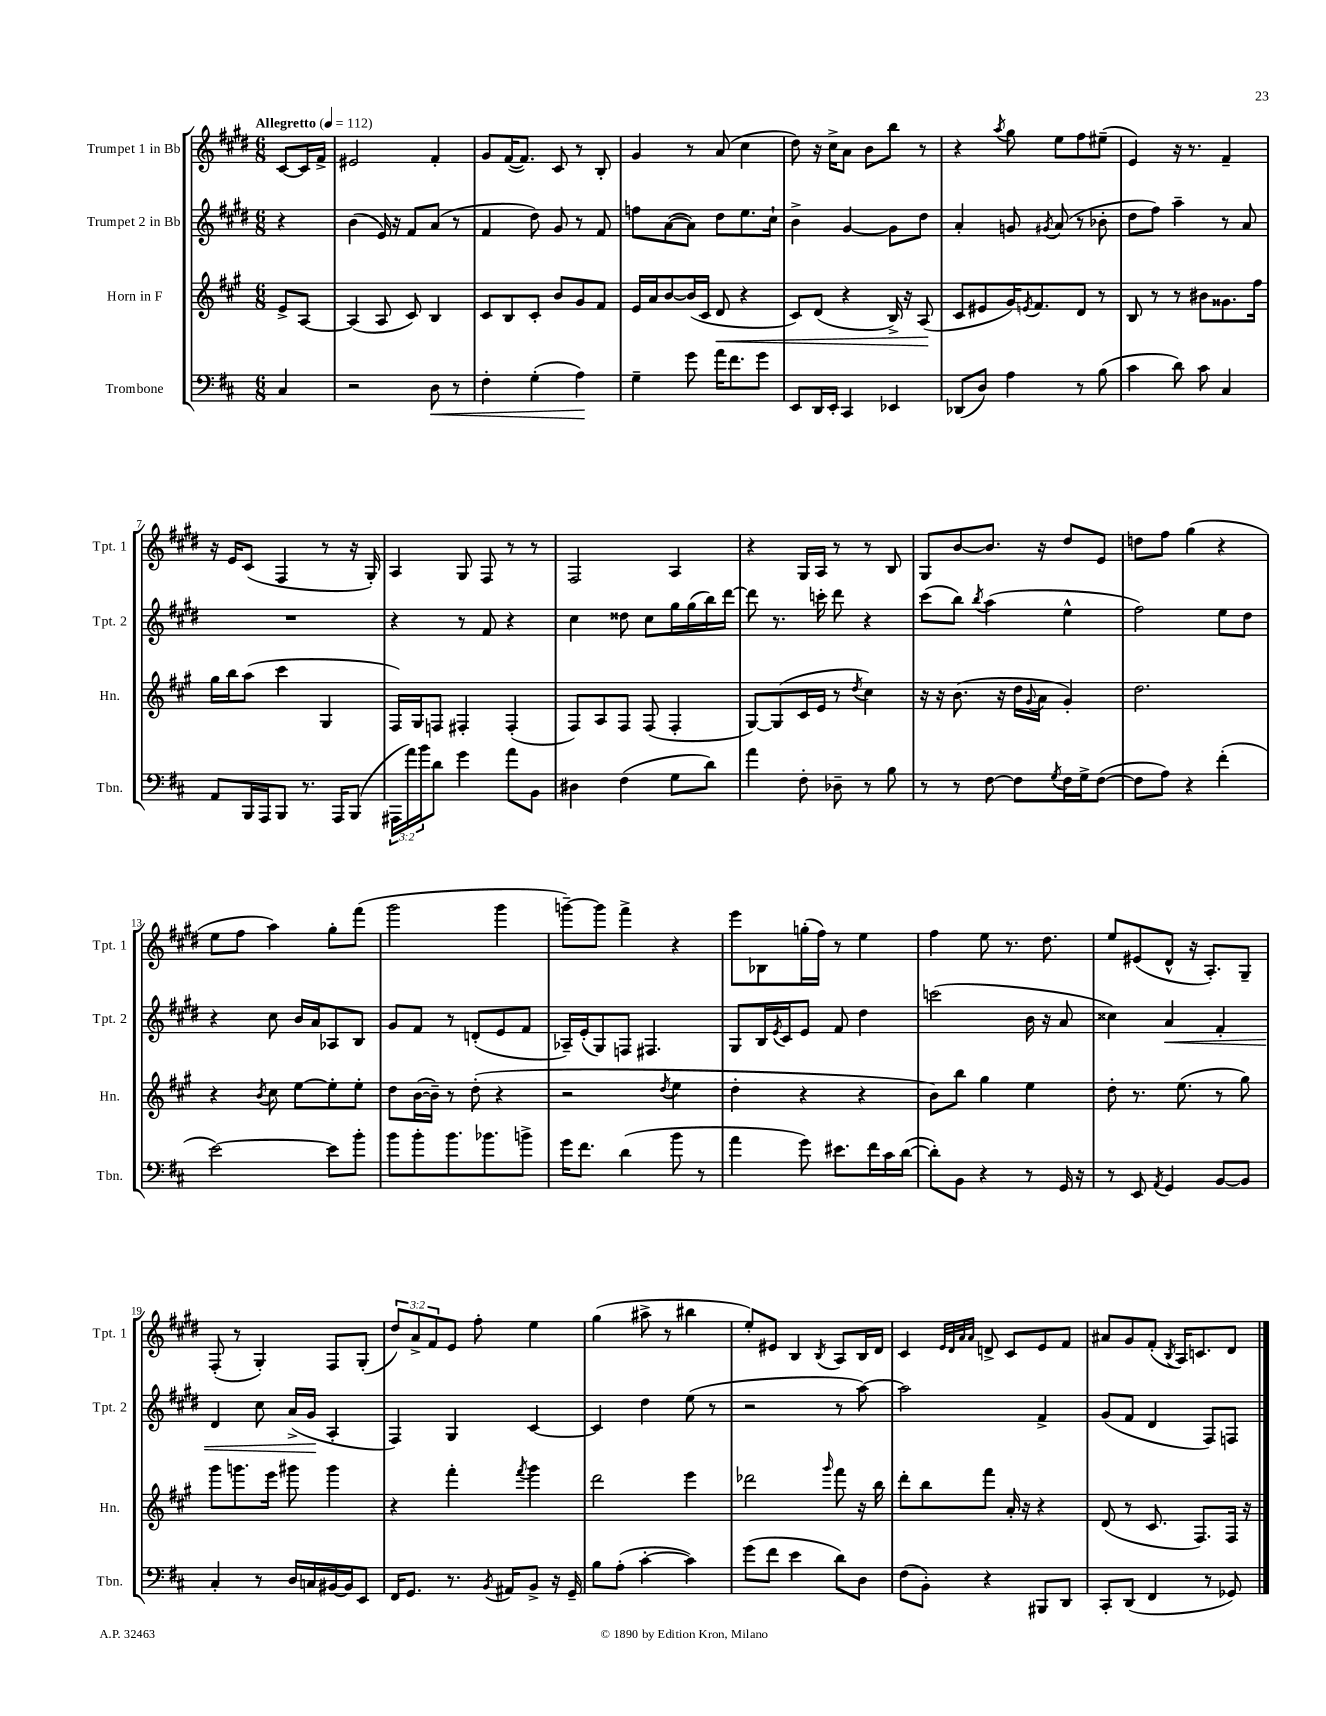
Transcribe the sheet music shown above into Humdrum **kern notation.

**kern	**kern	**kern	**kern
*staff4	*staff3	*staff2	*staff1
*clefF4	*clefG2	*clefG2	*clefG2
*k[f#c#]	*k[f#c#g#]	*k[f#c#g#d#]	*k[f#c#g#d#]
*M6/8	*M6/8	*M6/8	*M6/8
*MM112	*MM112	*MM112	*MM112
4C#/	8e^/L	4r	[8c#/L
.	[8A/J	.	16c#/]L
.	.	.	16f#^/JJ
=	=	=	=
2r	(4A/]	(4b\	2e#/
.	8A/	16e/)	.
.	.	16r	.
.	8c#/)	8f#/L	.
8D\	4B/	(8a/J	4f#'/
8r	.	8r	.
=	=	=	=
4F#'\	8c#/L	4f#/	8g#/L
.	8B/	.	([16f#/K
.	.	.	8.f#/]J)
(4G'\	8c#'/J	8dd#\)	.
.	8b/L	8g#/	8c#/
4A\)	8g#/	8r	8r
.	8f#/J	8f#/	8B'/
=	=	=	=
4G~\	16e/LL	8ff\L	4g#/
.	16a/J	.	.
.	[8b/	([8a\	.
8g\	(16b/]L	8a\]J)	8r
.	16c#/JJ	.	.
16a\LK	8d/	8dd#\L	(8a/
8.f#\	.	.	.
.	4r	8.ee\	4cc#\
8g\J	.	.	.
.	.	16cc#`\Jk	.
=	=	=	=
8EE/L	8c#/L)	4b^\	8dd#\)
16DD/L	(8d/J	.	16r
16EE'/JJ	.	.	16cc#^\LK
4CC#/	4r	[4g#/	8a\J
.	.	.	8b\L
4EE-/	16B^/)	8g#\]L	8bb\J
.	16r	.	.
.	(8A/	8dd#\J	8r
=	=	=	=
(8DD-/L	8c#/L	4a'/	4r
8D/J)	8e#/	.	.
.	.	.	8qaa/
4A\	16g#/K)	8g/	8gg#\
.	8qe/	.	.
.	8.f#/	.	.
.	.	8qg#/	.
.	.	(8a/	8ee\L
8r	8d/J	8r	8ff#\
(8B\	8r	8b-'\	(8ee#~\J
=	=	=	=
4c#\	8B/	8dd#\L	4e/)
.	8r	8ff#\J)	.
8d\)	8r	4aa~\	16r
.	.	.	8.r
8c#\	8b#\L	.	.
4C#/	8.g##\	8r	4f#~/
.	.	8a/	.
.	16ff#\Jk	.	.
=	=	=	=
8AA/L	16gg#\LL	2.r	16r
.	16bb\J	.	16e/LK
16BBB/L	(8aa\J	.	(8c#/J
16AAA/J	.	.	.
8BBB/J	4ccc#\	.	4F#/
8.r	.	.	.
.	4G#/	.	8r
16AAA/LK	.	.	.
(8BBB/J	.	.	16r
.	.	.	16G#'/)
=	=	=	=
24AAA#\LL	16F#/LL)	4r	4A/
24a\)	.	.	.
.	16G#/J	.	.
24b\J	.	.	.
8d\J	8F/J	.	.
4g\	4F#'/	8r	8G#/
.	.	8f#/	8F#/
8a\L	(4F#'/	4r	8r
8BB\J	.	.	8r
=	=	=	=
4D#\	8F#/L)	4cc#\	2F#/
.	8A/	.	.
(4F#\	8F#/J	8dd##\	.
.	(8F#/	8cc#\L	.
8G\L	4F#'/	16gg#\L	4A/
.	.	(16gg#\	.
8d\J)	.	16bb\)	.
.	.	[16ddd#\JJ	.
=	=	=	=
4a\	[8G#/L)	8ddd#\]	4r
.	(8G#/]	8.r	.
8F#'\	16c#/L	.	16G#/LL
.	16e/JJ	16ccc'\	16A/JJ
8D-~\	8r	8ddd#\	8r
.	8qdd/	.	.
8r	4cc#\)	4r	8r
8B\	.	.	8B/
=	=	=	=
8r	16r	(8ccc#\L	8G#/L
.	16r	.	.
8r	(8.b\	8bb\J)	[8b/
.	.	8qbb/	.
[8F#\	.	(4aa\	8.b/]J
.	16r	.	.
8F#\]L	16dd\LL	.	.
.	8qqg#/	.	.
.	16a\JJ	.	16r
8qG/	.	.	.
16F#\L	4g#'/)	4ee^^\	8dd#/L
16G^\J	.	.	.
([8F#\J	.	.	8e/J
=	=	=	=
8F#\]L	2.dd\	2ff#\)	8dd\L
8A\J)	.	.	8ff#\J
4r	.	.	(4gg#\
(4f#'\	.	8ee\L	4r
.	.	8dd#\J	.
=	=	=	=
[2e\)	4r	4r	8ee\L
.	.	.	8ff#\J
.	8qb/	.	.
.	8cc#\	8cc#\	4aa\)
.	[8ee\L	16b/LL	.
.	.	16a/J	.
8e\]L	8ee'\]	8A-/	8gg#'\L
8b'\J	8ee'\J	8B/J	(8fff#\J
=	=	=	=
8b\L	8dd\L	8g#/L	2ggg#\
8b'\	([16b\L	8f#/J	.
.	16b~\]JJ)	.	.
8.b\	8r	8r	.
.	(8dd'\	(8d'/L	.
8.b-\	.	.	.
.	4r	8e/	4ggg#\
8b^\J	.	8f#/J	.
=	=	=	=
16g\LK	2r	16A-~/LL)	[8ggg~\L)
8.f#\J	.	(16e'/J	.
.	.	8G#/)	8ggg\]J
(4d\	.	8F/J	4fff#^\
.	.	4.F#/	.
.	8qdd/	.	.
8b\	4ee\	.	4r
8r	.	.	.
=	=	=	=
4a\	4dd'\	8G#/L	8eee\L
.	.	16B/L	8B-\
.	.	8qe/	.
.	.	16c#/J	.
8g\)	4r	8e/J	(16gg'\L
.	.	.	16ff#\JJ)
8.e#\L	.	8f#/	8r
.	4r	4dd#\	4ee\
16f#\L	.	.	.
16c#\	.	.	.
([16d\JJ	.	.	.
=	=	=	=
8d'\]L)	8b\L)	(2ccc\	4ff#\
8BB\J	8bb\J	.	.
4r	4gg#\	.	8ee\
.	.	.	8.r
8r	4ee\	16b\	.
.	.	16r	8.dd#\
16GG/	.	8a/	.
16r	.	.	.
=	=	=	=
8r	8dd'\	4cc##\)	8ee/L
8EE/	8.r	.	(8e#/
8qAA/	.	.	.
4GG/	.	4a/	8d#^^/J
.	(8.ee\	.	.
.	.	.	16r
.	.	.	8.A'/L)
[8BB/L	8r	4f#'/	.
8BB/]J	8gg#\)	.	8G#~/J
=	=	=	=
4C#'/	8ggg#\L	4d#/	(8F#'/
.	8.ggg\	.	8r
8r	.	8cc#\	4G#'/)
.	16eee\Jk	.	.
16D/LL	8ggg#\	(16a^/LL	.
16C/	.	16g#/JJ	.
[16BB#/	4ggg#\	4A'/	8F#/L
16BB#/]J	.	.	.
8EE/J	.	.	(8G#'/J
=	=	=	=
16FF#/LK	4r	4F#/)	12dd#/L)
8.GG/J	.	.	.
.	.	.	12a^/
.	.	.	12f#/
8.r	4fff#'\	4G#/	8e/J
.	.	.	8ff#'\
8qBB/	.	.	.
16AA#/LK	.	.	.
.	8qfff#/	.	.
8BB^/J	4ggg#\	[4c#/	4ee\
16r	.	.	.
16GG~/	.	.	.
=	=	=	=
8B\L	2ddd\	4c#/]	(4gg#\
(8A'\J	.	.	.
[4c#'\	.	4dd#\	8aa#^\
.	.	.	8r
4c#\])	4eee\	(8ee\	4bb#\
.	.	8r	.
=	=	=	=
(8g\L	2ddd-\	2r	8ee'/L)
8f#\J	.	.	8e#/J
4e\	.	.	4B/
.	16qqggg#/	.	8qB/
8d\L)	8fff#\	8r	8A/L
8D\J	16r	[8aa\)	16B/L
.	16bb\	.	16d#/JJ
=	=	=	=
(8F#\L	8ddd'\L	2aa\]	4c#/
8BB'\J)	8bb\	.	.
.	.	.	32qqe/LLL
.	.	.	32qqd#/
.	.	.	32qqa/
.	.	.	32qqa/JJJ
4r	8fff#\J	.	8d^/
.	16a'/	.	8c#/L
.	16r	.	.
8BBB#/L	4r	4f#^/	8e/
8DD/J	.	.	8f#/J
=	=	=	=
8CC#'/L	(8d/	(8g#/L	8a#/L
(8DD/J	8r	8f#/J	8g#/
4FF#/	8.c#/	4d#/	(8f#'/J
.	.	.	8qB/
.	.	.	16A/LK)
.	8.F#/L)	.	8.c/
8r	.	8F#/L)	.
8GG-/)	16F#/Jk	8F/J	8d#/J
.	16r	.	.
==	==	==	==
*-	*-	*-	*-
